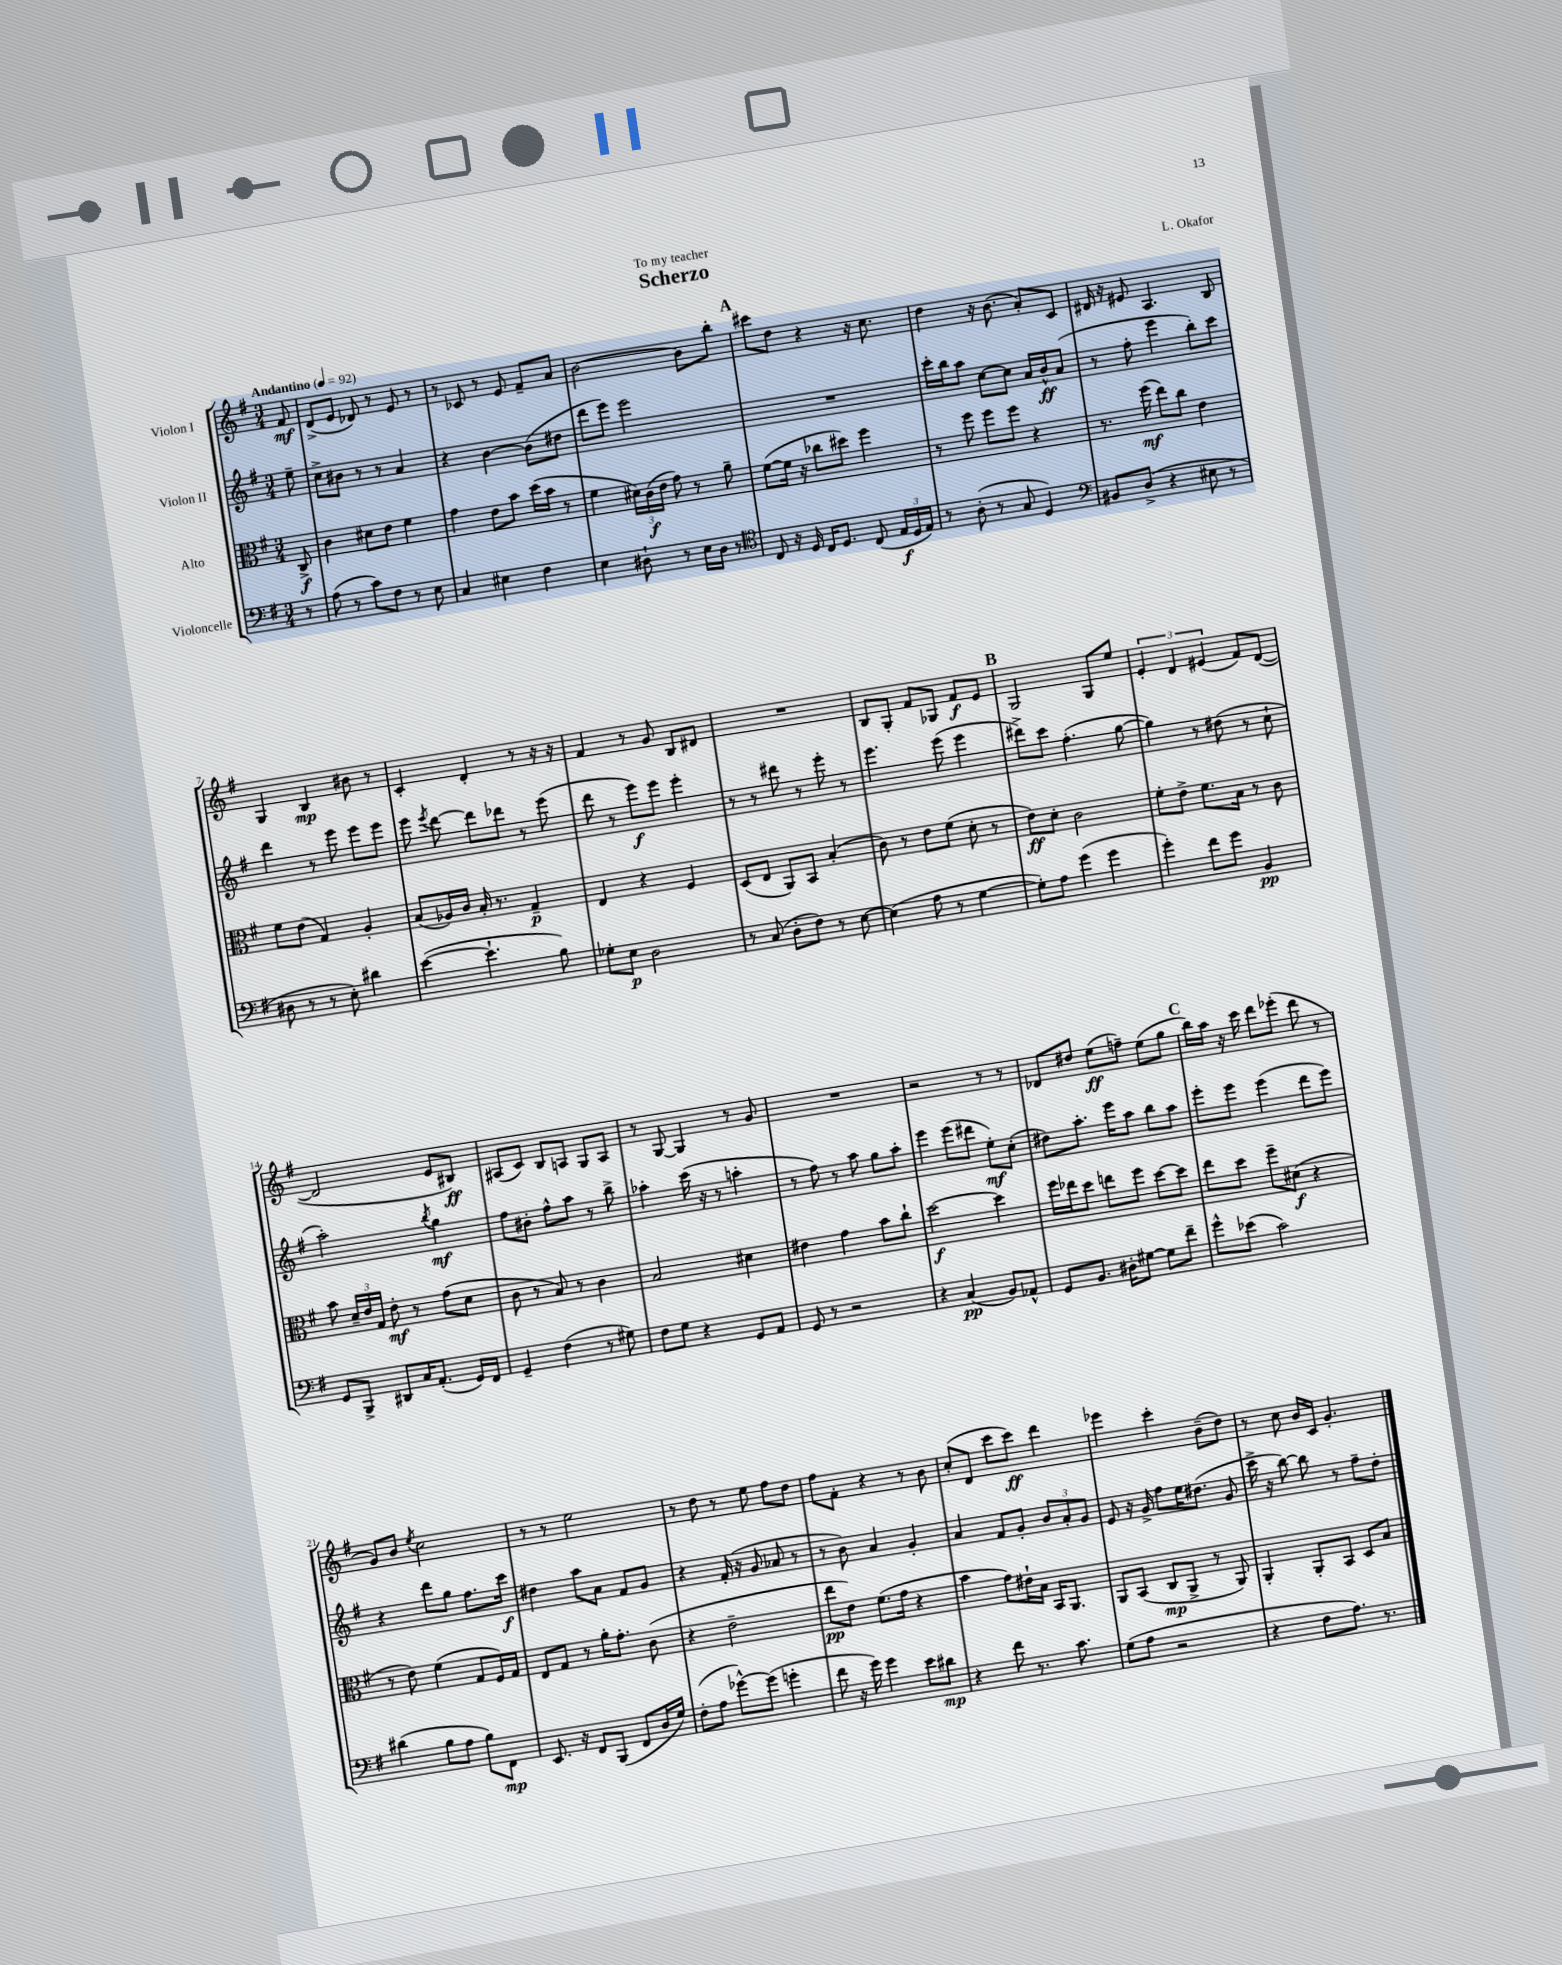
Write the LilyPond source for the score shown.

\header { title = "Scherzo" composer = "L. Okafor" dedication = "To my teacher" }
<<
\new StaffGroup <<
\new Staff = "s0" \with { instrumentName = "Violon I" } {
    \clef treble \key g \major \numericTimeSignature \time 3/4 \partial 8 \tempo "Andantino" 4 = 92
    \autoBeamOff fis'8\mf |
    d'8[->( e'8] des'8) r8 e'8 r8 |
    r8 ces'8 r8 e'8 fis'8[-- a'8] |
    b'2~ b'8[ b''8]-. |
    \mark \markup { \bold "A" } cis'''8[ d''8] r4 r16 c''8. |
    d''4 r16 b'8.( a'8[-.) c'8] |
    dis'16 r16 eis'8 a4. b8 |
    g4 b4\mp bis'8 r8 |
    c'4-. d'4-. r8 r16 r16 |
    fis'4 r8 g'8 b8[ dis'8] |
    R2. |
    b8[ g8]-. fis'8[ ges8] fis'8[\f e'8] |
    \mark \markup { \bold "B" } g2 g8[ e''8] |
    \tuplet 3/2 { e'4-. d'4 eis'4( } fis'8[) d'8]~( |
    d'2 e'8[ bis8]\ff) |
    ais8[( c'8]) b8[ a8] g8[ a8] |
    r8 g8~ g4 r8 g'8 |
    R2. |
    r2 r8 r8 |
    des'8[ dis''8] e''8[\ff( f''8]--) e''8[( g''8] |
    \mark \markup { \bold "C" } b''16[) a''16] r16 c'''16 d'''8[ ees'''8]-.( d'''8 r8 |
    g'8[) b'8] \acciaccatura { e''8 } c''2 |
    r8 r8 e''2 |
    r8 d''8 r8 e''8 fis''8[ d''8] |
    fis''8[ fis'8]-. r4 r8 b'8 |
    c''8[-.( d'8] c'''8[ c'''8]\ff) d'''4 |
    ees'''4 c'''4-. b'8[--( d''8]) |
    r8 c''8 b'16[ c'16] g'4.-. \bar "|." |
}
\new Staff = "s1" \with { instrumentName = "Violon II" } {
    \clef treble \key g \major \numericTimeSignature \time 3/4 \partial 8
    \autoBeamOff e''8-- |
    c''8[-> bis'8] r8 r8 a'4 |
    r4 b'4~ b'8[( dis''8] |
    d'''8[ e'''8]) e'''2 |
    \mark \markup { \bold "A" } R2. |
    c'''16[-. b''16 a''8] c''8[~ c''8] a'16[ b'16-^\ff a'8]( |
    r8 fis''8-. e'''4 b''8[-.) c'''8] |
    d'''4 r8 e'''8 e'''8[ e'''8] |
    e'''8 \acciaccatura { e'''8 } d'''8~ d'''8[ des'''8] r8 e'''8( |
    d'''8 r8 e'''8[\f) e'''8] e'''4-. |
    r8 r8 dis'''8 r8 e'''8-. r8 |
    e'''4. e'''8( e'''4 |
    \mark \markup { \bold "B" } dis'''8[->) c'''8] fis''4.-.( g''8~ |
    g''4) r8 dis''8( r8 c''8-! |
    a''2-.) \acciaccatura { b''8 } g''4\mf |
    fis''8[ bis'8]-. fis''8[-^ a''8] r8 b''8-> |
    aes''4-. c'''16( r16 r8 a''4-. |
    r8 fis''8) r8 a''8 g''8[ a''8]-. |
    e'''4 e'''8[( dis'''8] e''8[-.\mf) c''8]-.( |
    dis''8[) a''8.]-. e'''16[ a''8] b''8[ a''8] |
    \mark \markup { \bold "C" } e'''8[-. e'''8] e'''4( d'''8[ e'''8]) |
    r4 d'''8[ g''8] fis''8.[ c'''16]\f |
    dis''4 a''8[ a'8] fis'8[ g'8] |
    r4 fis'16-.( r16 g'8 aes'8 r8 |
    r8 b'8) a'4 g'4-. |
    a'4 fis'8[ g'8]-. \tuplet 3/2 { b'8[ a'8-. g'8] } |
    e'8 r16 g'16-> fis''8[ e''16 dis''8.]( g'8 |
    c'''16-> r16 b''8~) b''8 r8 fis''8[-- d''8]-. \bar "|." |
}
\new Staff = "s2" \with { instrumentName = "Alto" } {
    \clef alto \key g \major \numericTimeSignature \time 3/4 \partial 8
    \autoBeamOff c8->\f |
    c'4 dis'8[ e'8] fis'4 |
    g'4 e'8[ b'8] d''16[( b'16] r8 |
    fis'4 \tuplet 3/2 { dis'16[) c'16\f( e'16] } g'8) r8 a'8-- |
    \mark \markup { \bold "A" } fis'8[~( fis'16] r16 ces''8[ dis''8]) fis''4 |
    r8 fis''8 fis''8[ fis''8] r4 |
    r8. fis''16\mf( e''8[) c''8] e'4 |
    fis'8[ e'8]( g4) a4-. |
    b8[( aes16) c'16] b16-. r8. g4--\p |
    e4 r4 fis4 |
    d8[( e8] a,8[) b,8] b4-.( |
    c'8) r8 e'8[ fis'8]( d'8-. r8 |
    \mark \markup { \bold "B" } e'8[\ff) d'8]-. c'2 |
    fis'8[-. e'8]-> fis'8.[ b16] r8 c'8 |
    b'8 \tuplet 3/2 { d'16[-- e'16 g16] } e'8-.\mf r8 g'8[( d'8] |
    c'8 r8 b8) r8 c'4 |
    b2 dis'4 |
    eis'4 g'4 b'8[ c''8]-! |
    d''2~\f d''4 |
    fis''16[ ees''16 d''8] e''8[ fis''8] d''8[~ d''8] |
    \mark \markup { \bold "C" } e''8[ d''8] fis''8[-- dis'8]\f( r4 |
    r8 e'8) fis'4( g8[ fis16) g16] |
    e8[ g8] r8 a'16[-. g'8.]-. c'8( |
    r4 e'2-- |
    e''8[\pp e'8]) fis'8.[( g'16] r4 |
    b'4 g'8[) eis'16-! b16] b,16[ a,8.] |
    a,8[ b,8]( c8[\mp a,8]-> r8 a,8) |
    a,4-. a,8[-. b,8] d8[ b8] \bar "|." |
}
\new Staff = "s3" \with { instrumentName = "Violoncelle" } {
    \clef bass \key g \major \numericTimeSignature \time 3/4 \partial 8
    \autoBeamOff r8 |
    a8( r8 c'8[) fis8] r8 e8 |
    c4 eis4 fis4 |
    e4 dis8-! r8 e16[ dis16] r8 |
    \mark \markup { \bold "A" } \clef tenor c8 r16 d16 c16[ d8.] c8( \tuplet 3/2 { e16[\f d16 e16]) } |
    r8 a8-.( r8 g8 d4) |
    \clef bass bis,8[ d8]->( r4 eis8 r8 |
    dis8 r8 r8 e8-.) dis'4 |
    e'4~( e'4.-! b8) |
    ges8[-. e8]\p d2 |
    r8 c8( d8[-. fis8]) r8 e8~ |
    e4( a8 r8 g4~ |
    \mark \markup { \bold "B" } g8[-.) a8] g'4( g'4 |
    g'4-.) fis'8[ g'8] b,4\pp |
    g,8[ b,,8]-> dis,8[ c16 a,8.]-.( g,16[) fis,16] |
    g,4-- fis4( r8 gis8) |
    fis8[ g8] r4 g,8[ a,8] |
    g,8 r8 r2 |
    r4 c4\pp( b,8[) aes,8]-^ |
    g,8[ b,8.] dis16[-. gis8]~ gis8[ fis'8]-- |
    \mark \markup { \bold "C" } g'8[-^ ees'8]( c'2) |
    dis'4( b8[ a8] b8[) fis,8]\mp |
    e,8. r16 fis,8[ b,,8]( fis,8[ d16 g16]) |
    fis8[-.( a8] ges'8[~-^) ges'8]( g'4-. |
    fis'8 r16 g'16) g'4 e'8[ dis'8]\mp |
    r4 fis'8 r8. c'8. |
    g8[( a8] r2 |
    r4 fis8[ a8.]) r8. \bar "|." |
}
>>
>>
